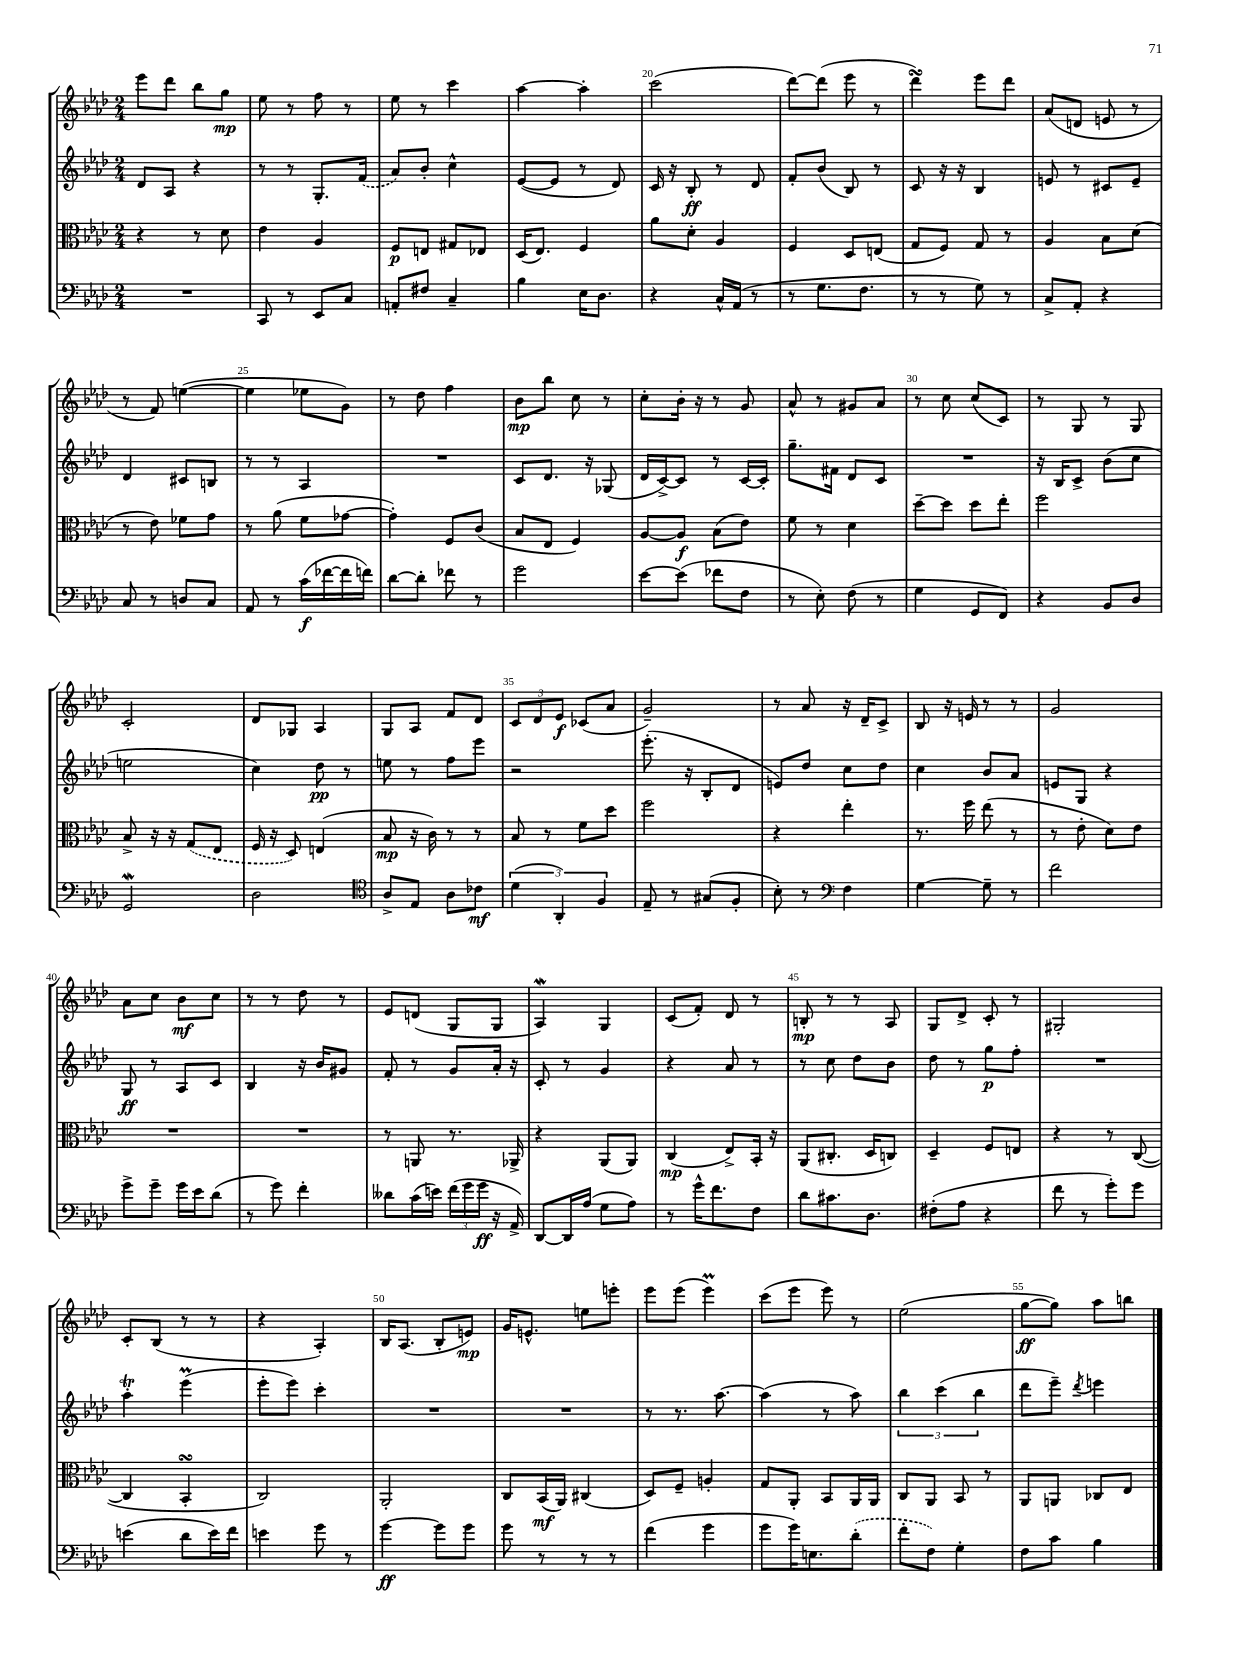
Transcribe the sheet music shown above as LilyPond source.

<<
\new StaffGroup <<
\new Staff = "s0" {
    \clef treble \key aes \major \numericTimeSignature \time 2/4
    ees'''8 des'''8 bes''8 g''8\mp |
    ees''8 r8 f''8 r8 |
    ees''8 r8 c'''4 |
    aes''4~ aes''4-. |
    c'''2( |
    des'''8~) des'''8( ees'''8 r8 |
    des'''4\turn) ees'''8 des'''8 |
    aes'8( d'8 e'8 r8 |
    r8 f'8) e''4~( |
    e''4 ees''8 g'8) |
    r8 des''8 f''4 |
    bes'8\mp bes''8 c''8 r8 |
    c''8-. bes'16-. r16 r8 g'8 |
    aes'8-^ r8 gis'8 aes'8 |
    r8 c''8 c''8( c'8) |
    r8 g8 r8 g8 |
    c'2-. |
    des'8 ges8 aes4 |
    g8 aes8 f'8 des'8 |
    \tuplet 3/2 { c'8 des'8 ees'8\f } ces'8( aes'8 |
    g'2--) |
    r8 aes'8 r16 des'16-- c'8-> |
    bes8 r16 e'16 r8 r8 |
    g'2 |
    aes'8 c''8 bes'8\mf c''8 |
    r8 r8 des''8 r8 |
    ees'8 d'8( g8 g8 |
    aes4\mordent) g4 |
    c'8( f'8-.) des'8 r8 |
    b8-.\mp r8 r8 aes8 |
    g8 des'8-> c'8-. r8 |
    gis2-. |
    c'8-. bes8( r8 r8 |
    r4 aes4-.) |
    bes16 aes8.( bes8-. e'8\mp) |
    g'16 e'8.-^ e''8 e'''8-. |
    ees'''8 ees'''8( ees'''4\prall) |
    c'''8( ees'''8 ees'''8) r8 |
    ees''2( |
    g''8~\ff g''8) aes''8 b''8 \bar "|." |
}
\new Staff = "s1" {
    \clef treble \key aes \major \numericTimeSignature \time 2/4
    des'8 aes8 r4 |
    r8 r8 g8.-. \once \slurDashed f'16( |
    aes'8) bes'8-. c''4-^ |
    ees'8~( ees'8 r8 des'8) |
    c'16 r16 bes8-.\ff r8 des'8 |
    f'8-. bes'8( bes8) r8 |
    c'8 r16 r16 bes4 |
    e'8 r8 cis'8 e'8-- |
    des'4 cis'8 b8 |
    r8 r8 aes4 |
    R2 |
    c'8 des'8. r16 ges8( |
    des'16 c'16~->) c'8 r8 c'16~ c'16-. |
    g''8.-- fis'16 des'8 c'8 |
    R2 |
    r16 bes16 c'8-> bes'8( c''8 |
    e''2 |
    c''4) des''8\pp r8 |
    e''8 r8 f''8 ees'''8 |
    r2 |
    ees'''8.-.( r16 bes8-. des'8 |
    e'8) des''8 c''8 des''8 |
    c''4 bes'8 aes'8 |
    e'8 g8 r4 |
    g8\ff r8 aes8 c'8 |
    bes4 r16 bes'16 gis'8 |
    f'8-. r8 g'8 aes'16-. r16 |
    c'8-. r8 g'4 |
    r4 aes'8 r8 |
    r8 c''8 des''8 bes'8 |
    des''8 r8 g''8\p f''8-. |
    R2 |
    aes''4-.\trill ees'''4\prall( |
    ees'''8-. ees'''8) c'''4-. |
    R2 |
    R2 |
    r8 r8. aes''8.~ |
    aes''4( r8 aes''8) |
    \tuplet 3/2 { bes''4 c'''4( bes''4 } |
    des'''8 ees'''8--) \acciaccatura { des'''8 } e'''4 \bar "|." |
}
\new Staff = "s2" {
    \clef alto \key aes \major \numericTimeSignature \time 2/4
    r4 r8 des'8 |
    ees'4 aes4 |
    f8\p e8 gis8 ees8 |
    des16( ees8.) f4 |
    aes'8 des'8-. aes4 |
    f4 des8 e8( |
    g8 f8) g8 r8 |
    aes4 bes8 des'8( |
    r8 ees'8) fes'8 g'8 |
    r8 aes'8( f'8 ges'8~ |
    ges'4-.) f8 c'8( |
    bes8 ees8 f4) |
    aes8~ aes8\f bes8( ees'8) |
    f'8 r8 des'4 |
    des''8~-- des''8 des''8 ees''8-. |
    f''2 |
    bes8-> r16 r16 \once \slurDashed g8( ees8 |
    f16 r16 des8) e4( |
    bes8\mp r16 c'16) r8 r8 |
    bes8 r8 f'8 des''8 |
    f''2 |
    r4 ees''4-. |
    r8. f''16 ees''8( r8 |
    r8 ees'8-. des'8) ees'8 |
    R2 |
    R2 |
    r8 a,8 r8. aes,16-> |
    r4 aes,8( aes,8) |
    c4\mp( ees8->) bes,16-. r16 |
    aes,8( cis8.-. des16 c8) |
    des4-- f8 e8 |
    r4 r8 c8~( |
    c4 bes,4-.\turn |
    c2) |
    aes,2-. |
    c8 bes,16\mf( aes,16) cis4( |
    des8) f8-- a4-. |
    g8 aes,8-. bes,8 aes,16 aes,16 |
    c8 aes,8 bes,8 r8 |
    aes,8 a,8 ces8 ees8 \bar "|." |
}
\new Staff = "s3" {
    \clef bass \key aes \major \numericTimeSignature \time 2/4
    R2 |
    c,8 r8 ees,8 c8 |
    a,8-. fis8 c4-- |
    bes4 ees16 des8. |
    r4 c16-^ aes,16( r8 |
    r8 g8. f8. |
    r8 r8 g8) r8 |
    c8-> aes,8-. r4 |
    c8 r8 d8 c8 |
    aes,8 r8 c'16\f( fes'16~ fes'16 f'16) |
    des'8~ des'8-. fes'8 r8 |
    g'2 |
    ees'8~ ees'8( fes'8 f8 |
    r8 ees8-.) f8( r8 |
    g4 g,8 f,8) |
    r4 bes,8 des8 |
    g,2\mordent |
    des2 |
    \clef tenor aes8-> ees8 aes8 ces'8\mf |
    \tuplet 3/2 { des'4( aes,4-.) f4 } |
    ees8-- r8 gis8( f8-. |
    bes8-.) r8 \clef bass f4 |
    g4~ g8-- r8 |
    f'2 |
    g'8-> g'8-- g'16 ees'16 des'8( |
    r8 g'8) f'4-. |
    deses'8 c'16( e'16) \tuplet 3/2 { f'16( g'16 g'16\ff } r16 aes,16->) |
    des,8~ des,16 aes16( g8 aes8) |
    r8 g'16-^ f'8. f8 |
    des'8 cis'8. des8. |
    fis8-.( aes8 r4 |
    f'8 r8 g'8-.) g'8 |
    e'4( des'8 e'16) f'16 |
    e'4 g'8 r8 |
    g'4~\ff g'8 g'8 |
    g'8 r8 r8 r8 |
    f'4( g'4 |
    g'8 g'16) e8. \once \slurDashed des'8-.( |
    f'8-. f8) g4-. |
    f8 c'8 bes4 \bar "|." |
}
>>
>>
\layout { \context { \Score currentBarNumber = #16 \override BarNumber.break-visibility = ##(#f #t #t) barNumberVisibility = #(every-nth-bar-number-visible 5) } }
